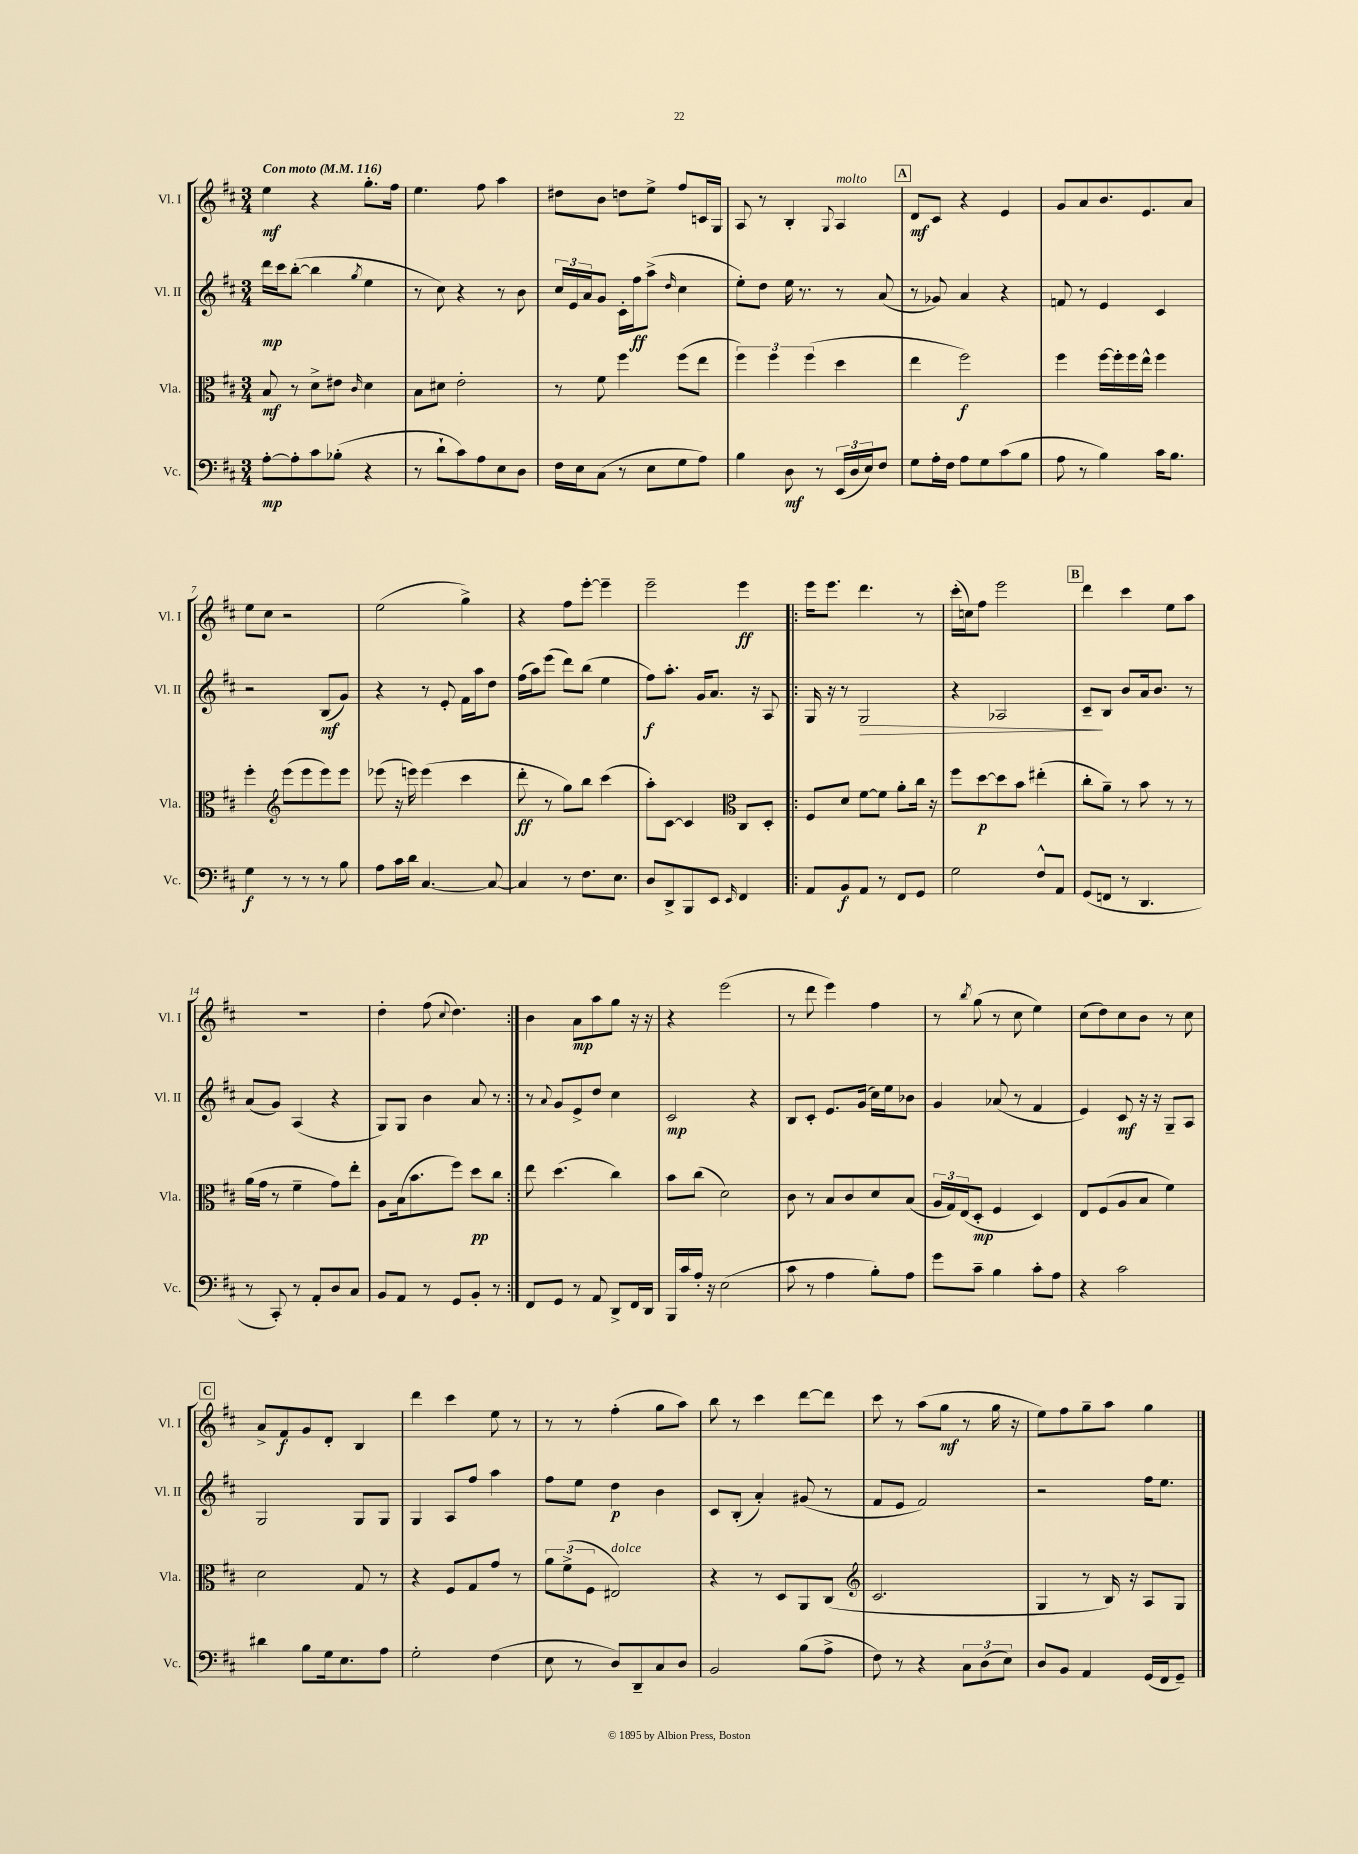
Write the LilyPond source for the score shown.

<<
\new StaffGroup <<
\new Staff = "s0" \with { instrumentName = "Vl. I" shortInstrumentName = "Vl. I" } {
    \clef treble \key d \major \numericTimeSignature \time 3/4 \tempo "Con moto" 4 = 116
    e''4\mf r4 g''8.-. fis''16 |
    e''4. fis''8 a''4 |
    dis''8 b'8 d''8 e''8-> fis''8 c'16 g16 |
    a8 r8 b4-. \appoggiatura { g8 } a4^\markup { \italic "molto" } |
    \mark \markup { \box "A" } d'8\mf cis'8 r4 e'4 |
    g'8 a'8 b'8. e'8. a'8 |
    e''8 cis''8 r2 |
    e''2( g''4->) |
    r4 fis''8 e'''8~-. e'''4-- |
    e'''2-- e'''4\ff |
    \repeat volta 2 { e'''16 e'''8. d'''4. r8 |
    cis'''16-.( c''16) fis''8 e'''2 |
    \mark \markup { \box "B" } d'''4 cis'''4 e''8 a''8 |
    R2. |
    d''4-. fis''8( \appoggiatura { cis''8 } d''4.) | }
    b'4 a'8\mp a''8 g''8 r16 r16 |
    r4 e'''2( |
    r8 d'''8 e'''4) fis''4 |
    r8 \acciaccatura { b''8 } g''8( r8 cis''8 e''4) |
    cis''8( d''8) cis''8 b'8 r8 cis''8 |
    \mark \markup { \box "C" } a'8-> fis'8\f g'8 d'8-. b4 |
    d'''4 cis'''4 e''8 r8 |
    r8 r8 fis''4-.( g''8 a''8) |
    b''8 r8 cis'''4 d'''8~ d'''8 |
    cis'''8 r8 a''8( g''8\mf r8 g''16 r16 |
    e''8) fis''8 g''8-- a''8 g''4 \bar "|." |
}
\new Staff = "s1" \with { instrumentName = "Vl. II" shortInstrumentName = "Vl. II" } {
    \clef treble \key d \major \numericTimeSignature \time 3/4
    d'''16\mp cis'''16 b''8~-.( b''4 \acciaccatura { g''8 } e''4 |
    r8 cis''8) r4 r8 b'8 |
    \tuplet 3/2 { cis''16 e'16 a'16 } g'8 cis'16-. fis''16\ff a''8->( \grace { d''16 } cis''4 |
    e''8-.) d''8 e''16 r8. r8 a'8( |
    \mark \markup { \box "A" } r8 ges'8) a'4 r4 |
    f'8 r8 e'4 cis'4 |
    r2 b8\mf( g'8) |
    r4 r8 e'8-. fis'16 a''16 d''8 |
    fis''16( a''16) e'''8( d'''8) b''8( e''4 |
    fis''8\f) a''8.-. g'16 a'8. r16 a8 |
    \repeat volta 2 { g16 r16 r8 g2\> |
    r4 aes2 |
    \mark \markup { \box "B" } cis'8--\! b8 b'8 a'16 b'8. r8 |
    a'8( g'8) a4( r4 |
    g8) g8 b'4 a'8 r8 | }
    r8 \appoggiatura { a'8 } g'8 e'8-> d''8 cis''4 |
    cis'2\mp r4 |
    b8 cis'8-. e'8. g'16( cis''16) e''16 bes'8 |
    g'4 aes'8( r8 fis'4 |
    e'4) cis'8\mf r16 r16 g8-- a8 |
    \mark \markup { \box "C" } g2 g8 g8 |
    g4 a8 fis''8 a''4 |
    fis''8 e''8 d''4\p b'4 |
    cis'8 b8-.( a'4-.) gis'8( r8 |
    fis'8 e'8 fis'2) |
    r2 fis''16 e''8. \bar "|." |
}
\new Staff = "s2" \with { instrumentName = "Vla." shortInstrumentName = "Vla." } {
    \clef alto \key d \major \numericTimeSignature \time 3/4
    b8\mf r8 d'8-> eis'8 \grace { cis'16 } d'4 |
    b8 dis'8 e'2-. |
    r8 fis'8 fis''4 fis''8( e''8 |
    \tuplet 3/2 { fis''4) fis''4 fis''4( } d''4 |
    \mark \markup { \box "A" } e''4 fis''2\f) |
    fis''4 fis''16~ fis''16-. fis''16 e''16-^ fis''4 |
    fis''4-. \clef treble e'''8( e'''8 e'''8) e'''8 |
    ees'''8( r16 e'''16) e'''4( cis'''4 |
    d'''8-.\ff r8 g''8) b''8 cis'''4( |
    a''8-.) cis'8~ cis'4 \clef alto cis8 d8-. |
    \repeat volta 2 { fis8 d'8 fis'8~ fis'8 a'8-. cis''16 r16 |
    fis''8 d''8~\p d''8 b'8 eis''4-.( |
    \mark \markup { \box "B" } cis''8-. a'8--) r8 b'8 r8 r8 |
    a'16( g'16 r8 fis'4-- g'8) e''8-. |
    a8 b16( b'8. fis''8) d''8\pp cis''8 | }
    e''8 d''4.( cis''4) |
    b'8 cis''8( d'2) |
    cis'8 r8 b8 cis'8 d'8 b8( |
    \tuplet 3/2 { a16 g16) e16( } d8-.\mp fis4 d4) |
    e8 fis8( a8 b8 fis'4) |
    \mark \markup { \box "C" } d'2 g8 r8 |
    r4 fis8 g8 g'8 r8 |
    \tuplet 3/2 { a'8 fis'8->( fis8 } eis2^\markup { \italic "dolce" }) |
    r4 r8 d8 a,8 cis8( |
    \clef treble cis'2. |
    g4 r8 b16) r16 a8 g8 \bar "|." |
}
\new Staff = "s3" \with { instrumentName = "Vc." shortInstrumentName = "Vc." } {
    \clef bass \key d \major \numericTimeSignature \time 3/4
    a8~-.\mp a8-. cis'8 bes8-.( r4 |
    r8 d'8-! cis'8) a8 e8 d8 |
    fis16 e16 cis8( r8 e8 g8 a8) |
    b4 d8\mf r8 \tuplet 3/2 { e,16( d16 e16) } fis8 |
    \mark \markup { \box "A" } g8 a16-. fis16 a8 g8 cis'8( b8 |
    a8 r8 b4) cis'16 b8. |
    g4\f r8 r8 r8 b8 |
    a8 cis'16 d'16 cis4.~ cis8~ |
    cis4 r8 fis8. e8. |
    d8 d,8-> b,,8 e,8 \grace { e,16 } fis,4 |
    \repeat volta 2 { a,8 b,8\f a,8 r8 fis,8 g,8 |
    g2 fis8-^ a,8 |
    \mark \markup { \box "B" } g,8( f,8 r8 d,4. |
    r8 cis,8-.) r8 a,8-. d8 cis8 |
    b,8 a,8 r8 g,8 b,8-. r8 | }
    fis,8 g,8 r8 a,8 d,8-> fis,16 d,16 |
    b,,16 cis'16 a16-. r16 e2( |
    cis'8 r8 a4 b8-.) a8 |
    g'8 cis'8-- b4 cis'8-. a8 |
    r4 cis'2 |
    \mark \markup { \box "C" } dis'4 b8 g16 e8. a8 |
    g2-. fis4( |
    e8 r8 d8) d,8-- cis8 d8 |
    b,2 b8( a8-> |
    fis8) r8 r4 \tuplet 3/2 { cis8 d8( e8) } |
    d8 b,8 a,4 g,16( fis,16 g,8--) \bar "|." |
}
>>
>>
